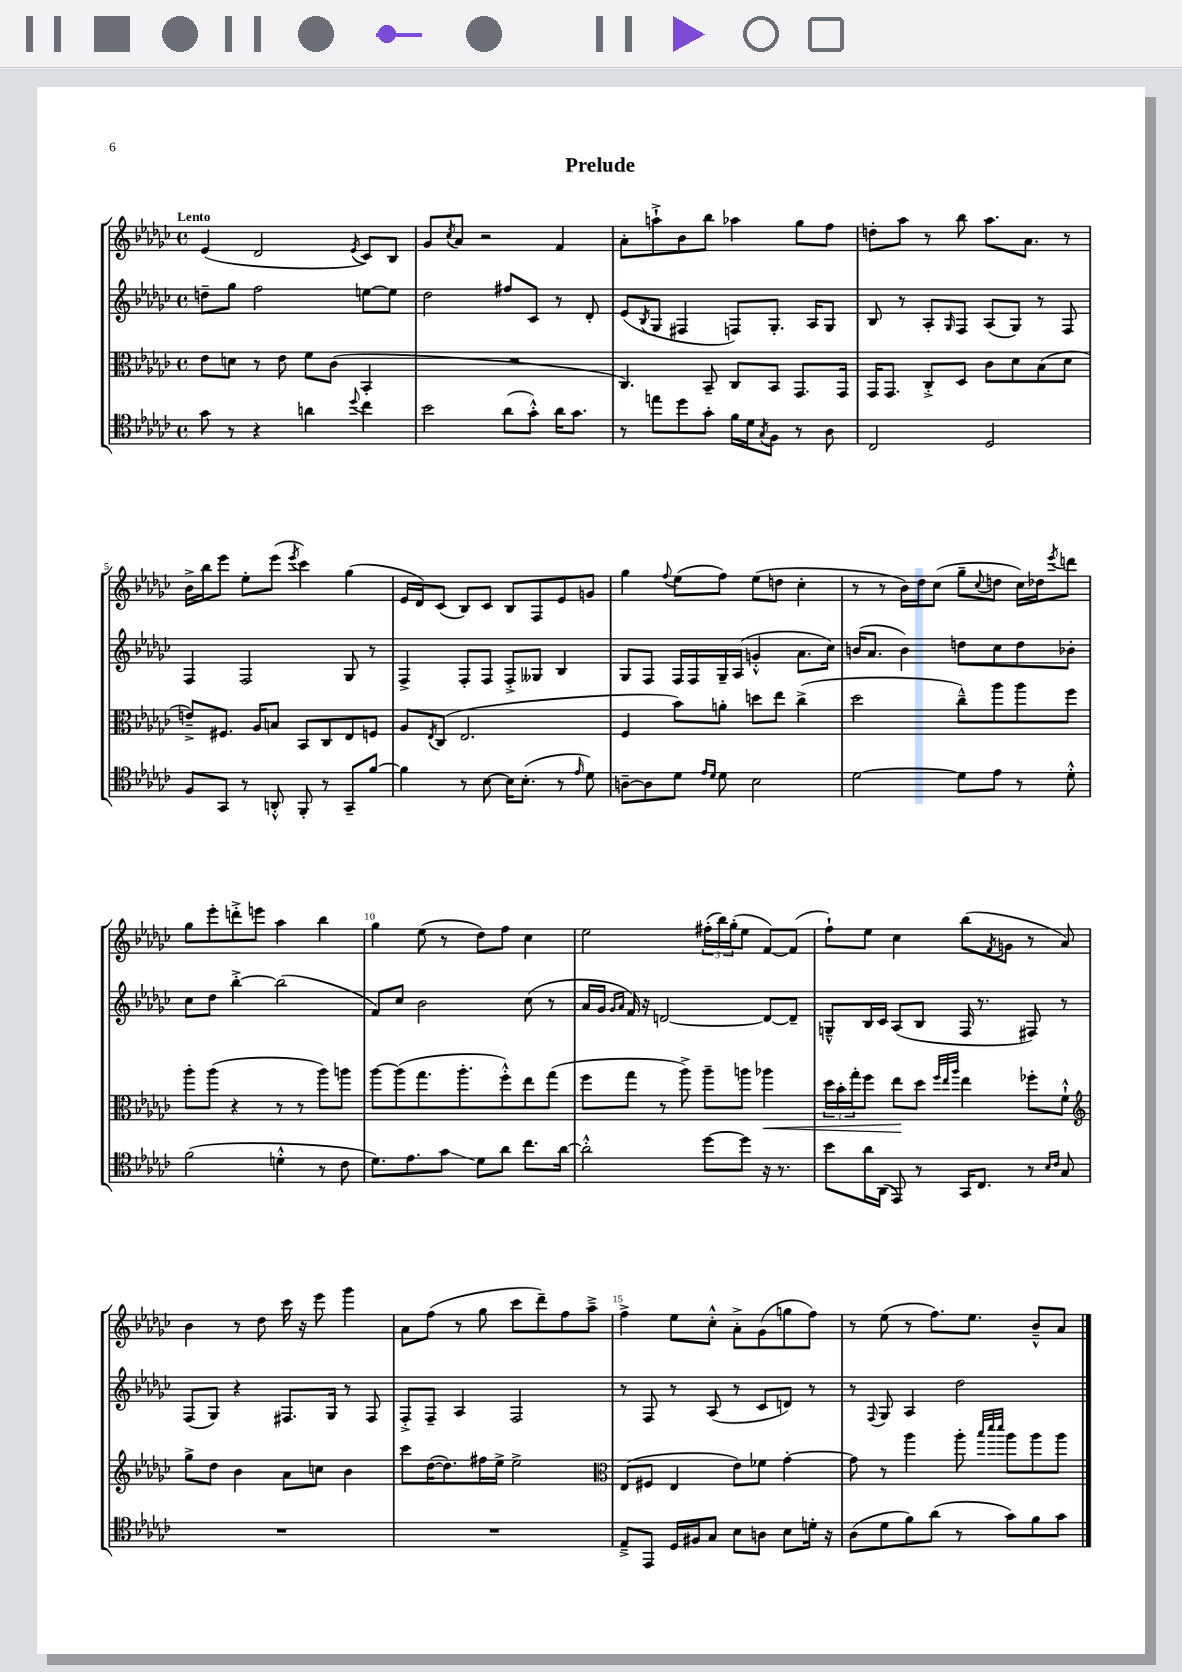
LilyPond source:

\header { title = "Prelude" }
<<
\new StaffGroup <<
\new Staff = "s0" {
    \clef treble \key ges \major \defaultTimeSignature \time 4/4 \tempo "Lento"
    ees'4( des'2 \acciaccatura { ees'8 } ces'8) bes8 |
    ges'8 \acciaccatura { ces''8 } aes'8 r2 f'4 |
    aes'8-. a''8-!-> bes'8 bes''8 aes''4 ges''8 f''8 |
    d''8-. aes''8 r8 bes''8 aes''8. aes'8. r8 |
    bes'16-> bes''16 ees'''8 ees''8-. ees'''8( \acciaccatura { ees'''8 } ces'''4) ges''4( |
    ees'16 des'16) ces'8( bes8) ces'8 bes8 f8 ees'8 g'8 |
    ges''4 \appoggiatura { f''8 } ees''8( f''8) ees''8( d''8 ces''4-. |
    r8 r8 bes'16) des''16 ces''8( ges''8-- \appoggiatura { ces''8 } d''8 ces''16) des''16 \acciaccatura { ees'''8 } d'''8 |
    ges''8 ees'''8-. d'''8-.-> e'''8 aes''4 bes''4 |
    ges''4 ees''8( r8 des''8) f''8 ces''4 |
    ees''2 \tuplet 3/2 { fis''16-.( bes''16) ges''16-.( } ees''8 f'8~) f'8( |
    f''8-!) ees''8 ces''4 bes''8( \acciaccatura { f'8 } g'8 r8 aes'8) |
    bes'4 r8 des''8 ces'''16 r16 ees'''8 ges'''4 |
    aes'8 f''8( r8 ges''8 ces'''8 des'''8--) f''8 aes''8---> |
    f''4-> ees''8 ces''8-.-^ aes'8-.-> ges'8( g''8 f''8) |
    r8 ees''8( r8 f''8.) ees''8. bes'8---^ aes'8 \bar "|." |
}
\new Staff = "s1" {
    \clef treble \key ges \major \defaultTimeSignature \time 4/4
    d''8-- ges''8 f''2 e''8~ e''8 |
    des''2 fis''8 ces'8 r8 des'8-. |
    ees'8( \acciaccatura { bes8 } ges8 fis4 f8) ges8.-. aes16 ges8 |
    bes8 r8 aes8-. \grace { ges16 } f8 aes8( ges8) r8 f8 |
    f4 f2 ges8 r8 |
    f4-> f8-. f8 f8-.-> geses8 bes4 |
    ges8 f8 f16 f16 ges16-- aes16( g'4-.-^ aes'8. ces''16) |
    b'16( aes'8. b'4) d''8 ces''8 d''8 bes'8-. |
    ces''8 des''8 bes''4~-.-> bes''2( |
    f'8) ces''8 bes'2 ces''8( r8 |
    aes'16 ges'16 \grace { ges'16 aes'16 } f'16) r16 d'2~ d'8~ d'8-- |
    g8---^ bes16 ces'16 aes8( bes8 f16 r8. fis8) r8 |
    f8( ges8) r4 fis8. ges16 r8 fis8 |
    f8-.-> f8-- aes4 f2 |
    r8 f8 r8 aes8( r8 ces'8 d'8) r8 |
    r8 \appoggiatura { f8 } ges8 aes4 des''2 \bar "|." |
}
\new Staff = "s2" {
    \clef alto \key ges \major \defaultTimeSignature \time 4/4
    ees'8 d'8 r8 ees'8 f'8 ces'8( bes,4-. |
    R1 |
    ces4.) bes,8-- ces8 bes,8 ges,8. ges,16 |
    ges,16 ges,8. ces8-.-> des8 ces'8 des'8 bes8( des'8 |
    e'8--->) fis8. aes16 b8 bes,8 ces8 ees8 f8 |
    aes8 \acciaccatura { ees8 } ces8( ees2. |
    f4 bes'8) a'8-. d''8 ees''8 ces''4->( |
    des''2 ces''8---^) aes''8 aes''8 f''8 |
    aes''8-. aes''8( r4 r8 r8 aes''8) a''8 |
    aes''8~ aes''8( ges''8. aes''8.-. f''8-.-^) ees''8 ges''8( |
    f''8 ges''8 r8 aes''8->) aes''8-- a''8 aes''4\< |
    \tuplet 3/2 { des''16 bes'16-. ges''16-. } f''8 ees''8\! des''8 \grace { f''32 ees''32 aes''32 } ees''4 fes''8-. f'8-!-^ |
    \clef treble ges''8-> des''8 bes'4 aes'8 c''8 bes'4 |
    ces'''8 des''16~( des''8.) fis''16 ees''16-> ees''2-> |
    \clef alto ees8( fis8 ees4 ees'8) fes'8 ges'4~-. |
    ges'8 r8 aes''4 aes''8-. \grace { bes''32 des'''32 des'''32 } aes''8 aes''8 aes''8 \bar "|." |
}
\new Staff = "s3" {
    \clef tenor \key ges \major \defaultTimeSignature \time 4/4
    ges'8 r8 r4 a'4 \appoggiatura { des''8 } ces''4 |
    bes'2 aes'8( ges'8-.-^) aes'16 ges'8. |
    r8 e''8 des''8 ges'8-. f'16 des'16 \acciaccatura { ges8 } f8 r8 aes8 |
    ces2 des2 |
    f8 ges,8 r8 a,8-.-^ f,8-. r8 ges,8-- f'8~ |
    f'4 r8 bes8~ bes16 bes8.-.( r8 \grace { ees'16 } des'8) |
    a8~-- a8 des'8 \grace { ees'16 des'16 } des'8 bes2 |
    des'2~ des'8 ees'8 r8 des'8-.-^ |
    f'2( d'4-.-^ r8 ces'8 |
    des'8.) ees'8. ges'8\glissando des'8 aes'8 ces''8. aes'16~ |
    aes'2-.-^ des''8~ des''8 r16 r8. |
    bes'8 aes'16 aes,16( ees,8) r8 ges,16 ces8. r8 \grace { bes16 ces'16 } ges8 |
    R1 |
    R1 |
    ees8---> ees,8 des16 fis16 ges8 bes8 a8 bes8 d'16-. r16 |
    aes8( des'8 f'8) aes'8( r8 ges'8) f'8 ges'8 \bar "|." |
}
>>
>>
\layout { \context { \Score \override BarNumber.break-visibility = ##(#f #t #t) barNumberVisibility = #(every-nth-bar-number-visible 5) } }
